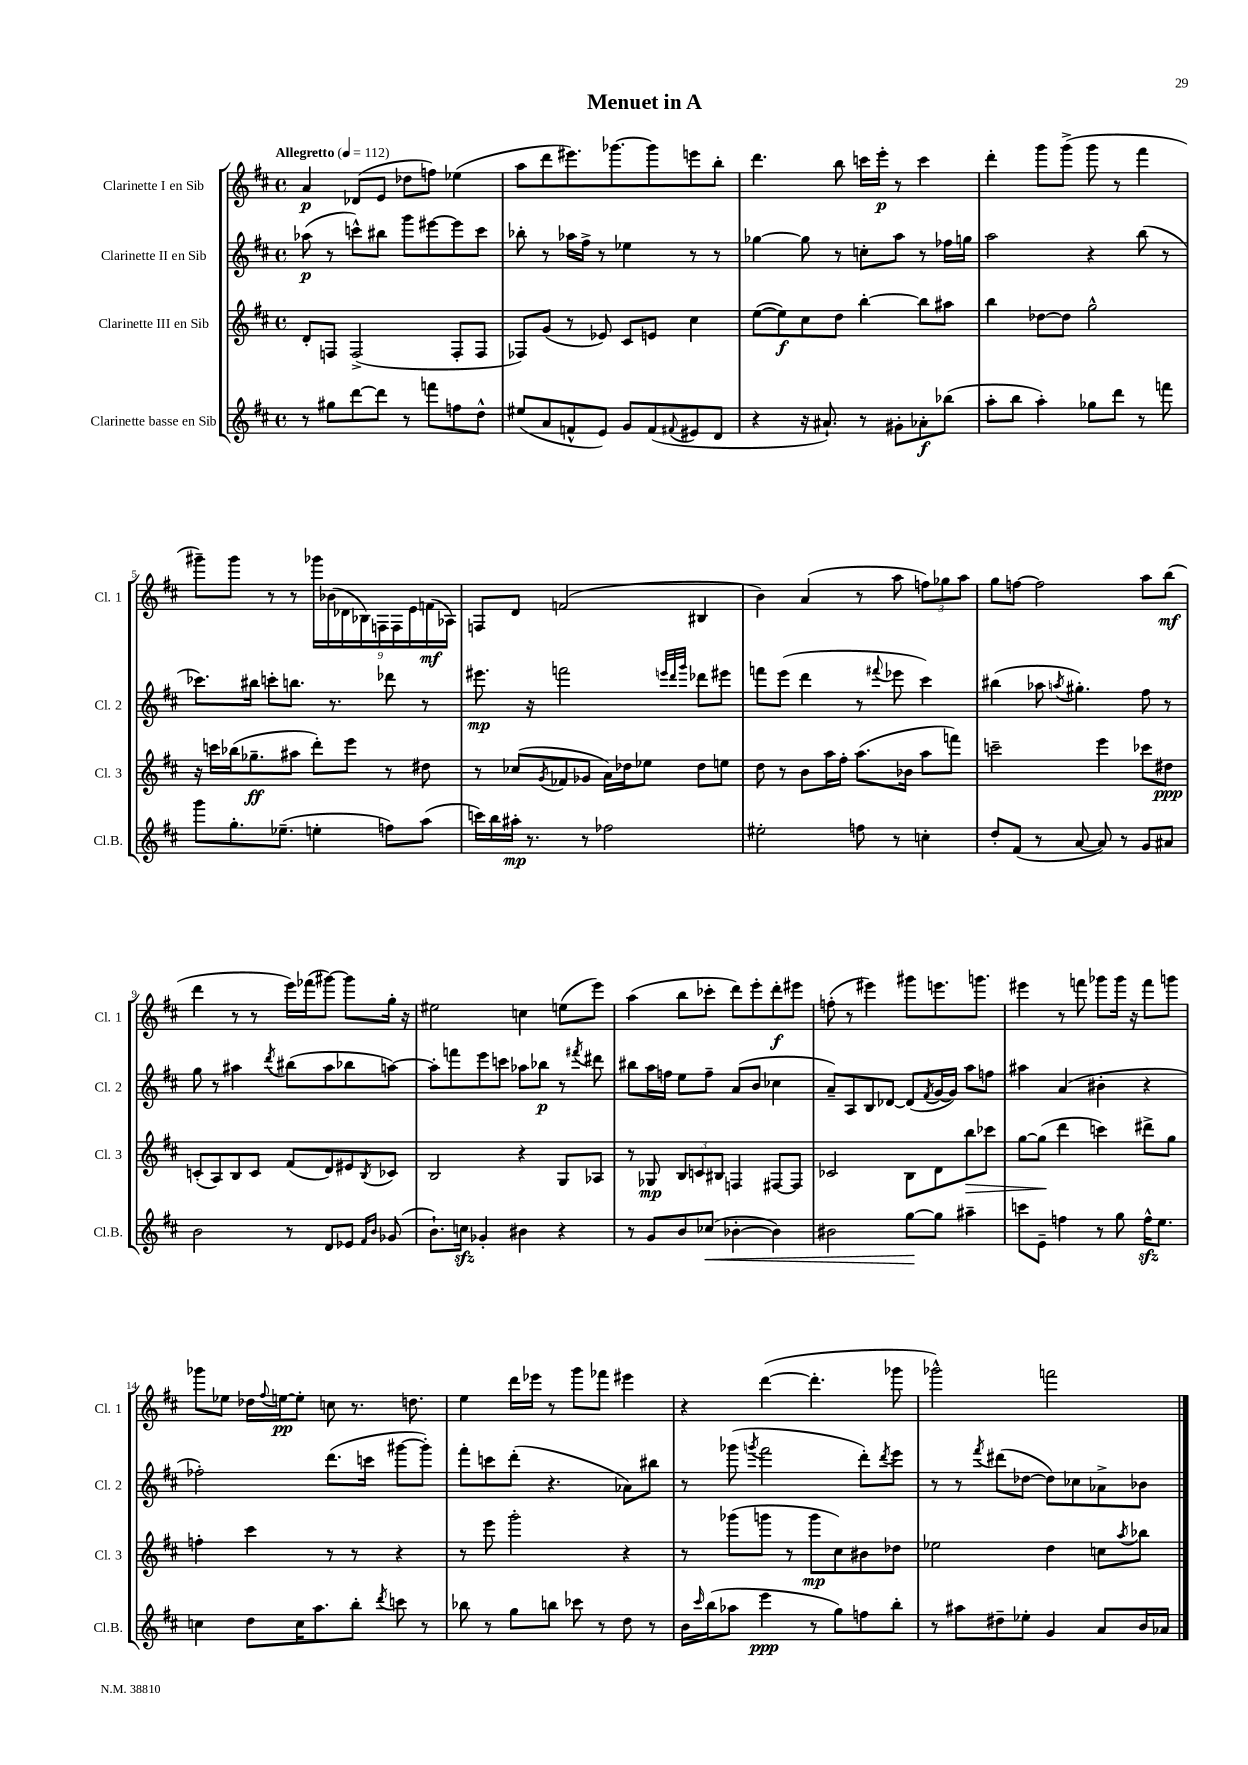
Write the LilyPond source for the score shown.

\header { title = "Menuet in A" }
<<
\new StaffGroup <<
\new Staff = "s0" \with { instrumentName = "Clarinette I en Sib" shortInstrumentName = "Cl. 1" } {
    \clef treble \key d \major \defaultTimeSignature \time 4/4 \tempo "Allegretto" 4 = 112
    a'4\p des'8( e'8 des''8 f''8) ees''4( |
    a''8 d'''8 eis'''8.) ges'''8.~ ges'''8 e'''8 b''8-. |
    d'''4. b''8 c'''16 e'''16-.\p r8 c'''4 |
    d'''4-. g'''8 g'''8->( g'''8 r8 fis'''4 |
    gis'''8--) gis'''8 r8 r8 \tuplet 9/8 { ges'''16 bes'16( des'16 bes16) f16 f16 e'16 f'16\mf( aes16) } |
    f8 d'8 f'2( bis4 |
    b'4) a'4( r8 a''8 \tuplet 3/2 { f''8) ges''8 a''8 } |
    g''8 f''8~ f''2 a''8 b''8\mf( |
    d'''4 r8 r8 e'''16) fes'''16( gis'''8~) gis'''8 g''16-. r16 |
    eis''2 c''4 e''8( e'''8) |
    a''4( b''8 ces'''8-. d'''8) e'''8-. d'''8-.\f eis'''8 |
    f''8-.( r8 eis'''4) gis'''8 e'''8. g'''8. |
    eis'''4 r8 f'''8 ges'''8 ges'''16 r16 f'''8 g'''8 |
    ges'''8 ees''8 des''16 \appoggiatura { fis''8 } e''16~\pp e''8-. c''8 r8. d''8. |
    e''4 d'''16 ees'''16 r8 g'''8 fes'''8 eis'''4 |
    r4 d'''4~( d'''4.-. ges'''8 |
    ges'''2-^) f'''2 \bar "|." |
}
\new Staff = "s1" \with { instrumentName = "Clarinette II en Sib" shortInstrumentName = "Cl. 2" } {
    \clef treble \key d \major \defaultTimeSignature \time 4/4
    aes''8\p( r8 c'''8-^) bis''8 g'''8 eis'''8~ eis'''8 c'''8 |
    bes''8-. r8 aes''16 fis''16-> r8 ees''4 r8 r8 |
    ges''4~ ges''8 r8 c''8-. a''8 r8 fes''16 g''16 |
    a''2 r4 b''8( r8 |
    ces'''8.) bis''16 c'''8-. b''8. r8. des'''8 r8 |
    eis'''8.\mp r16 f'''2 \grace { e'''32 d'''32 g'''32 } des'''8 eis'''8 |
    f'''8 e'''8( d'''4 r8 \appoggiatura { fis'''8 } ees'''8 cis'''4) |
    bis''4( aes''8 \acciaccatura { a''8 } gis''4.-.) fis''8 r8 |
    g''8 r8 ais''4 \acciaccatura { d'''8 } bis''8( ais''8 bes''8 a''8~) |
    a''8-. f'''8 e'''8 c'''8 aes''8 bes''8\p r8 \acciaccatura { fis'''8 } dis'''8 |
    bis''8 a''16 f''16 e''8 f''8-- a'8( b'8 ces''4 |
    a'8--) a8 b8 des'8~ des'8( \acciaccatura { fis'8 } g'16~ g'16) a''8 f''8 |
    ais''4 a'4( bis'4-. r4 |
    fes''2-.) d'''8.( c'''16 gis'''8~ gis'''8-.) |
    fis'''8-. c'''8 d'''8-.( r4. aes'8) bis''8 |
    r8 ges'''8( \acciaccatura { g'''8 } fis'''2 d'''8-.) \acciaccatura { d'''8 } e'''8 |
    r8 r8 \acciaccatura { fis'''8 } dis'''8( des''8~ des''8) ces''8 aes'8-> bes'8 \bar "|." |
}
\new Staff = "s2" \with { instrumentName = "Clarinette III en Sib" shortInstrumentName = "Cl. 3" } {
    \clef treble \key d \major \defaultTimeSignature \time 4/4
    d'8-. f8 f2->( f8-. f8 |
    fes8) g'8( r8 ees'8) cis'8 e'8 cis''4 |
    e''8~( e''8\f) cis''8 d''8 b''4~-. b''8 ais''8 |
    b''4 des''8~ des''8 g''2-^ |
    r16 c'''16 bes''16( ges''8.--\ff ais''8 d'''8-.) e'''8 r8 dis''8 |
    r8 ces''8( \acciaccatura { g'8 } fes'8 ges'8 a'16) des''16 ees''8 des''8 e''8 |
    d''8 r8 b'8 a''16 fis''16-. a''8.( bes'16 a''8 f'''8) |
    c'''2-- e'''4 ces'''8 dis''8\ppp |
    c'8-.( a8) b8 c'8 fis'8( d'8) eis'8 \acciaccatura { b8 } ces'8 |
    b2 r4 g8 aes8 |
    r8 ges8\mp \tuplet 3/2 { b8 c'8 bis8 } f4 fis8~ fis8 |
    ces'2 b8 d'8 b''8\> ces'''8 |
    g''8~ g''8\!( d'''4 c'''4) dis'''8-> g''8 |
    f''4-. cis'''4 r8 r8 r4 |
    r8 e'''8 g'''2-. r4 |
    r8 ges'''8( g'''8 r8 g'''8\mp cis''8) bis'8 des''8 |
    ees''2 d''4 c''8 \acciaccatura { a''8 } bes''8 \bar "|." |
}
\new Staff = "s3" \with { instrumentName = "Clarinette basse en Sib" shortInstrumentName = "Cl.B." } {
    \clef treble \key d \major \defaultTimeSignature \time 4/4
    r8 gis''8 d'''8~ d'''8 r8 f'''8 f''8 d''8-^ |
    eis''8( a'8 f'8-^ e'8) g'8 f'8( \appoggiatura { fis'8 } eis'8 d'8 |
    r4 r16 ais'8.-!) r8 gis'8-. aes'8-.\f bes''8( |
    a''8-. b''8 a''4-.) ges''8 d'''8 r8 f'''8 |
    g'''8 g''8.-. ees''8.--( e''4-. f''8) a''8( |
    c'''16) b''16 ais''16-.\mp r8. r8 fes''2 |
    eis''2-. f''8 r8 c''4-. |
    d''8-. fis'8( r8 a'8~ a'8) r8 g'8 ais'8 |
    b'2 r8 d'8 ees'8 \grace { fis'16 b'16 } ges'8( |
    b'8.-!) c''16\sfz ges'4-. bis'4 r4 |
    r8 g'8 b'8 ces''8\<( bes'4~-. bes'4) |
    bis'2 g''8~\! g''8 ais''4-- |
    c'''8 e'8-- f''4 r8 g''8 f''16-^\sfz e''8. |
    c''4 d''8 c''16 a''8. b''8-. \acciaccatura { d'''8 } c'''8 r8 |
    bes''8 r8 g''8 b''8 ces'''8 r8 d''8 r8 |
    b'16 \grace { cis'''16 } b''16( aes''8 e'''4\ppp r8 g''8) f''8 b''8-. |
    r8 ais''8 dis''8-- ees''8-. g'4 a'8 b'16 aes'16 \bar "|." |
}
>>
>>
